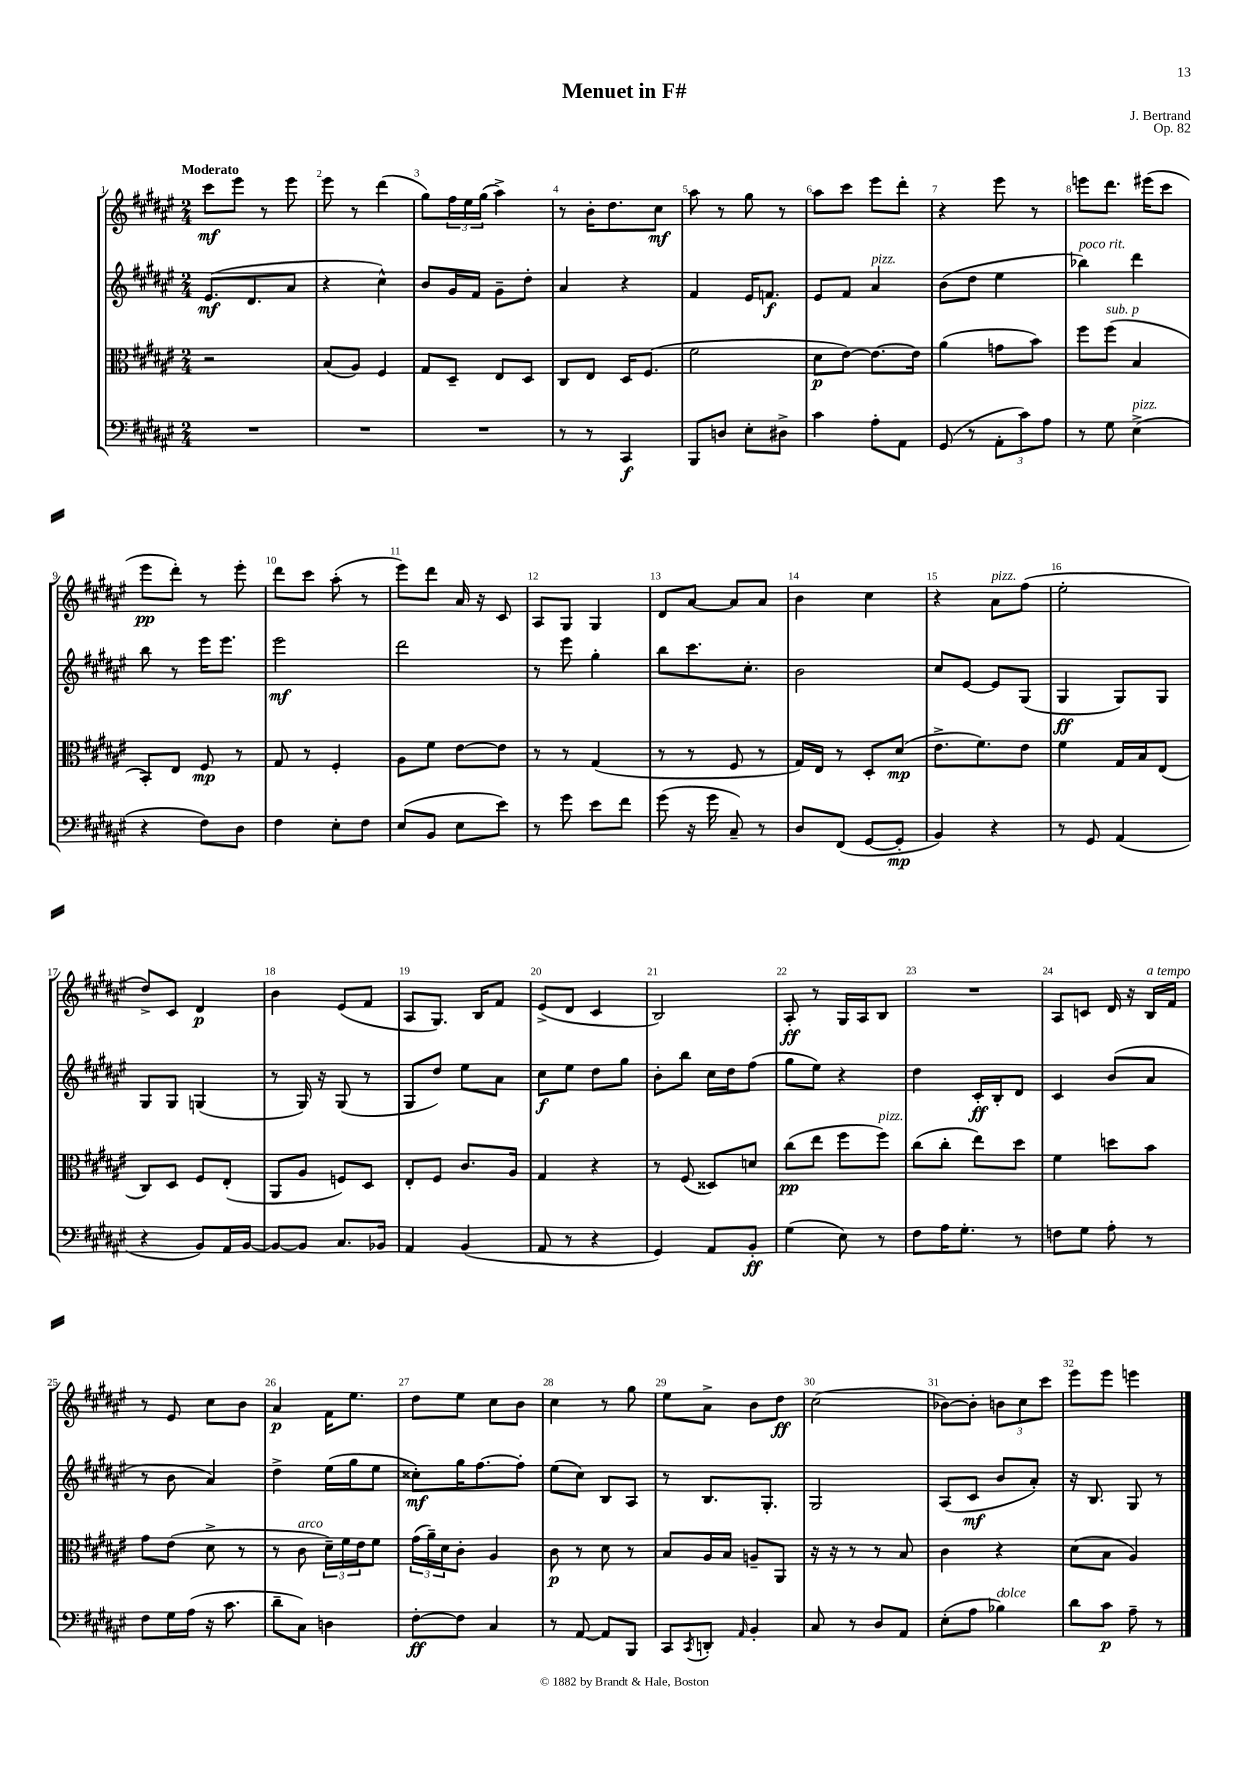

**kern	**kern	**kern	**kern
*staff4	*staff3	*staff2	*staff1
*clefF4	*clefC3	*clefG2	*clefG2
*k[f#c#g#d#a#e#]	*k[f#c#g#d#a#e#]	*k[f#c#g#d#a#e#]	*k[f#c#g#d#a#e#]
*M2/4	*M2/4	*M2/4	*M2/4
2r	2r	(8.e#/L	8ccc#\L
.	.	.	8eee#\J
.	.	8.d#/	.
.	.	.	8r
.	.	8a#/J	8eee#\
=	=	=	=
2r	(8B/L	4r	8eee#\
.	8A#/J)	.	8r
.	4F#/	4cc#^^\)	(4ddd#\
=	=	=	=
2r	8G#/L	8b/L	8gg#\L)
.	8D#~/J	16g#/L	24ff#\L
.	.	.	24ee#\
.	.	16f#/JJ	.
.	.	.	(24gg#\JJ
.	8E#/L	8g#~\L	4aa#^\)
.	8D#/J	8dd#'\J	.
=	=	=	=
8r	8C#/L	4a#/	8r
8r	8E#/J	.	16b'\LK
.	.	.	8.dd#\
4CC#/	16D#/LK	4r	.
.	(8.F#/J	.	.
.	.	.	8cc#\J
=	=	=	=
8BBB/L	2f#\	4f#/	8aa#\
8D/J	.	.	8r
8E#'\L	.	16e#/LK	8gg#\
.	.	8.f/J	.
8D#^\J	.	.	8r
=	=	=	=
4c#\	8d#\L	8e#/L	8aa#\L
.	[8e#\J)	8f#/J	8ccc#\J
8A#'\L	8.e#\_L	4a#/	8eee#\L
8AA#\J	.	.	8ddd#'\J
.	16e#\]Jk	.	.
=	=	=	=
(8GG#/	(4a#\	(8b\L	4r
8r	.	8dd#\J	.
12AA#'\L	8g\L	4ee#\	8eee#\
12c#\)	.	.	.
.	8b\J)	.	8r
12A#\J	.	.	.
=	=	=	=
8r	8ff#\L	4bb-\)	8eee\L
8G#\	(8ff#\J	.	8.ddd#\J
(4E#^\	4B/	4ddd#\	.
.	.	.	(16eee#\LK
.	.	.	8ccc#\J
=	=	=	=
4r	8BB'/L)	8bb\	8eee#\L
.	8E#/J	8r	8ddd#'\J)
8F#\L)	8F#/	16eee#\LK	8r
.	.	8.eee#\J	.
8D#\J	8r	.	8eee#'\
=	=	=	=
4F#\	8G#/	2eee#\	8ddd#\L
.	8r	.	8ccc#\J
8E#'\L	4F#'/	.	(8aa#'\
8F#\J	.	.	8r
=	=	=	=
(8E#/L	8A#\L	2ddd#\	8eee#\L)
8BB/J	8f#\J	.	8ddd#\J
8E#\L	[8e#\L	.	16a#/
.	.	.	16r
8e#\J)	8e#\]J	.	8c#/
=	=	=	=
8r	8r	8r	8A#/L
8g#\	8r	8eee#\	8G#/J
8e#\L	(4G#/	4gg#'\	4G#/
8f#\J	.	.	.
=	=	=	=
(8g#\	8r	8bb\L	8d#/L
16r	8r	8.ccc#\	[8a#/J
16g#\	.	.	.
8C#~/)	8F#/	.	8a#/]L
.	.	8.cc#'\J	.
8r	8r	.	8a#/J
=	=	=	=
8D#/L	16G#/LL)	2b\	4b\
.	16E#/JJ	.	.
(8FF#/J	8r	.	.
[8GG#/L	8D#'/L	.	4cc#\
8GG#'/]J	(8d#/J	.	.
=	=	=	=
4BB/)	8.e#^\L	8cc#/L	4r
.	.	[8e#/J	.
.	8.f#\)	.	.
4r	.	8e#/]L	8a#\L
.	8e#\J	(8G#/J	(8ff#\J
=	=	=	=
8r	4f#\	4G#/	2ee#'\
8GG#/	.	.	.
(4AA#/	16G#/LL	8G#/L)	.
.	16B/J	.	.
.	(8E#/J	8G#/J	.
=	=	=	=
4r	8C#/L)	8G#/L	8dd#^/L)
.	8D#/J	8G#/J	8c#/J
8BB/L)	8F#/L	(4G/	4d#/
16AA#/L	(8E#'/J	.	.
[16BB/JJ	.	.	.
=	=	=	=
8BB/_L	8AA#/L	8r	4b\
8BB/]J	8A#/J	16G#/)	.
.	.	16r	.
8.C#/L	8F/L)	(8G#/	(8e#/L
.	8D#/J	8r	8f#/J
16BB-/Jk	.	.	.
=	=	=	=
4AA#/	8E#'/L	8G#/L	8A#/L
.	8F#/J	8dd#/J)	8.G#/J)
(4BB/	8.c#/L	8ee#\L	.
.	.	.	16B/LK
.	.	8a#\J	8f#/J
.	16A#/Jk	.	.
=	=	=	=
8AA#/	4G#/	8cc#\L	(8e#^/L
8r	.	8ee#\J	8d#/J
4r	4r	8dd#\L	4c#/
.	.	8gg#\J	.
=	=	=	=
4GG#/)	8r	8b'\L	2B/)
.	(8F#/	8bb\J	.
8AA#/L	8D##/L)	16cc#\LL	.
.	.	16dd#\J	.
8BB'/J	8d/J	(8ff#\J	.
=	=	=	=
(4G#\	(8cc#\L	8gg#\L	8A#'/
.	8ee#\J	8ee#\J)	8r
8E#\)	8ff#\L	4r	16G#/LL
.	.	.	16A#/J
8r	8ff#\J)	.	8B/J
=	=	=	=
8F#\L	(8cc#\L	4dd#\	2r
16A#\K	8cc#'\J	.	.
8.G#'\J	.	.	.
.	8ee#\L)	16c#'/LL	.
.	.	16B'/J	.
8r	8dd#\J	8d#/J	.
=	=	=	=
8F\L	4f#\	4c#/	8A#/L
8G#\J	.	.	8c/J
8A#'\	8dd\L	(8b/L	16d#/
.	.	.	16r
8r	8b\J	8a#/J	16B/LL
.	.	.	16f#/JJ
=	=	=	=
8F#\L	8g#\L	8r	8r
16G#\L	(8e#\J	8b\	8e#/
(16A#\JJ	.	.	.
16r	8d#^\	4a#/)	8cc#\L
8.c#\	.	.	.
.	8r	.	8b\J
=	=	=	=
8d#~\L	8r	4dd#^\	4a#/
8C#\J)	8c#\	.	.
4D\	24d#~\LL)	(16ee#\LL	16f#\LK
.	24f#\	.	.
.	.	16gg#\J	8.ee#\J
.	24e#\J	.	.
.	8f#\J	8ee#\J	.
=	=	=	=
[8F#'\L	(24g#\LL	8cc##'\L)	8dd#\L
.	24a#~\)	.	.
.	24d#\J	.	.
8F#\]J	8c#'\J	16gg#\K	8ee#\J
.	.	[8.ff#\	.
4C#/	4A#/	.	8cc#\L
.	.	8ff#'\]J	8b\J
=	=	=	=
8r	8c#\	(8ee#\L	4cc#\
[8AA#/	8r	8cc#\J)	.
8AA#/]L	8d#\	8B/L	8r
8BBB/J	8r	8A#/J	8gg#\
=	=	=	=
8CC#/L	8B/L	8r	8ee#\L
8qCC#/	.	.	.
8DD'/J	16A#/L	8.B/L	8a#^\J
.	16B/JJ	.	.
16qqAA#/	.	.	.
4BB'/	8A~/L	.	8b\L
.	.	8.G#'/J	.
.	8AA#/J	.	8dd#\J
=	=	=	=
8C#/	16r	2G#/	(2cc#\
.	16r	.	.
8r	8r	.	.
8D#/L	8r	.	.
8AA#/J	8B/	.	.
=	=	=	=
(8E#'\L	4c#\	(8A#/L	[8b-\L)
8A#\J	.	8c#/J	8b-'\]J
4B-\)	4r	8b/L	12b\L
.	.	.	12cc#\
.	.	8a#'/J)	.
.	.	.	12ccc#\J
=	=	=	=
8d#\L	(8d#\L	16r	8eee#\L
.	.	8.B/	.
8c#\J	8B\J	.	8eee#\J
8A#~\	4A#/)	8G#/	4eee\
8r	.	8r	.
==	==	==	==
*-	*-	*-	*-
